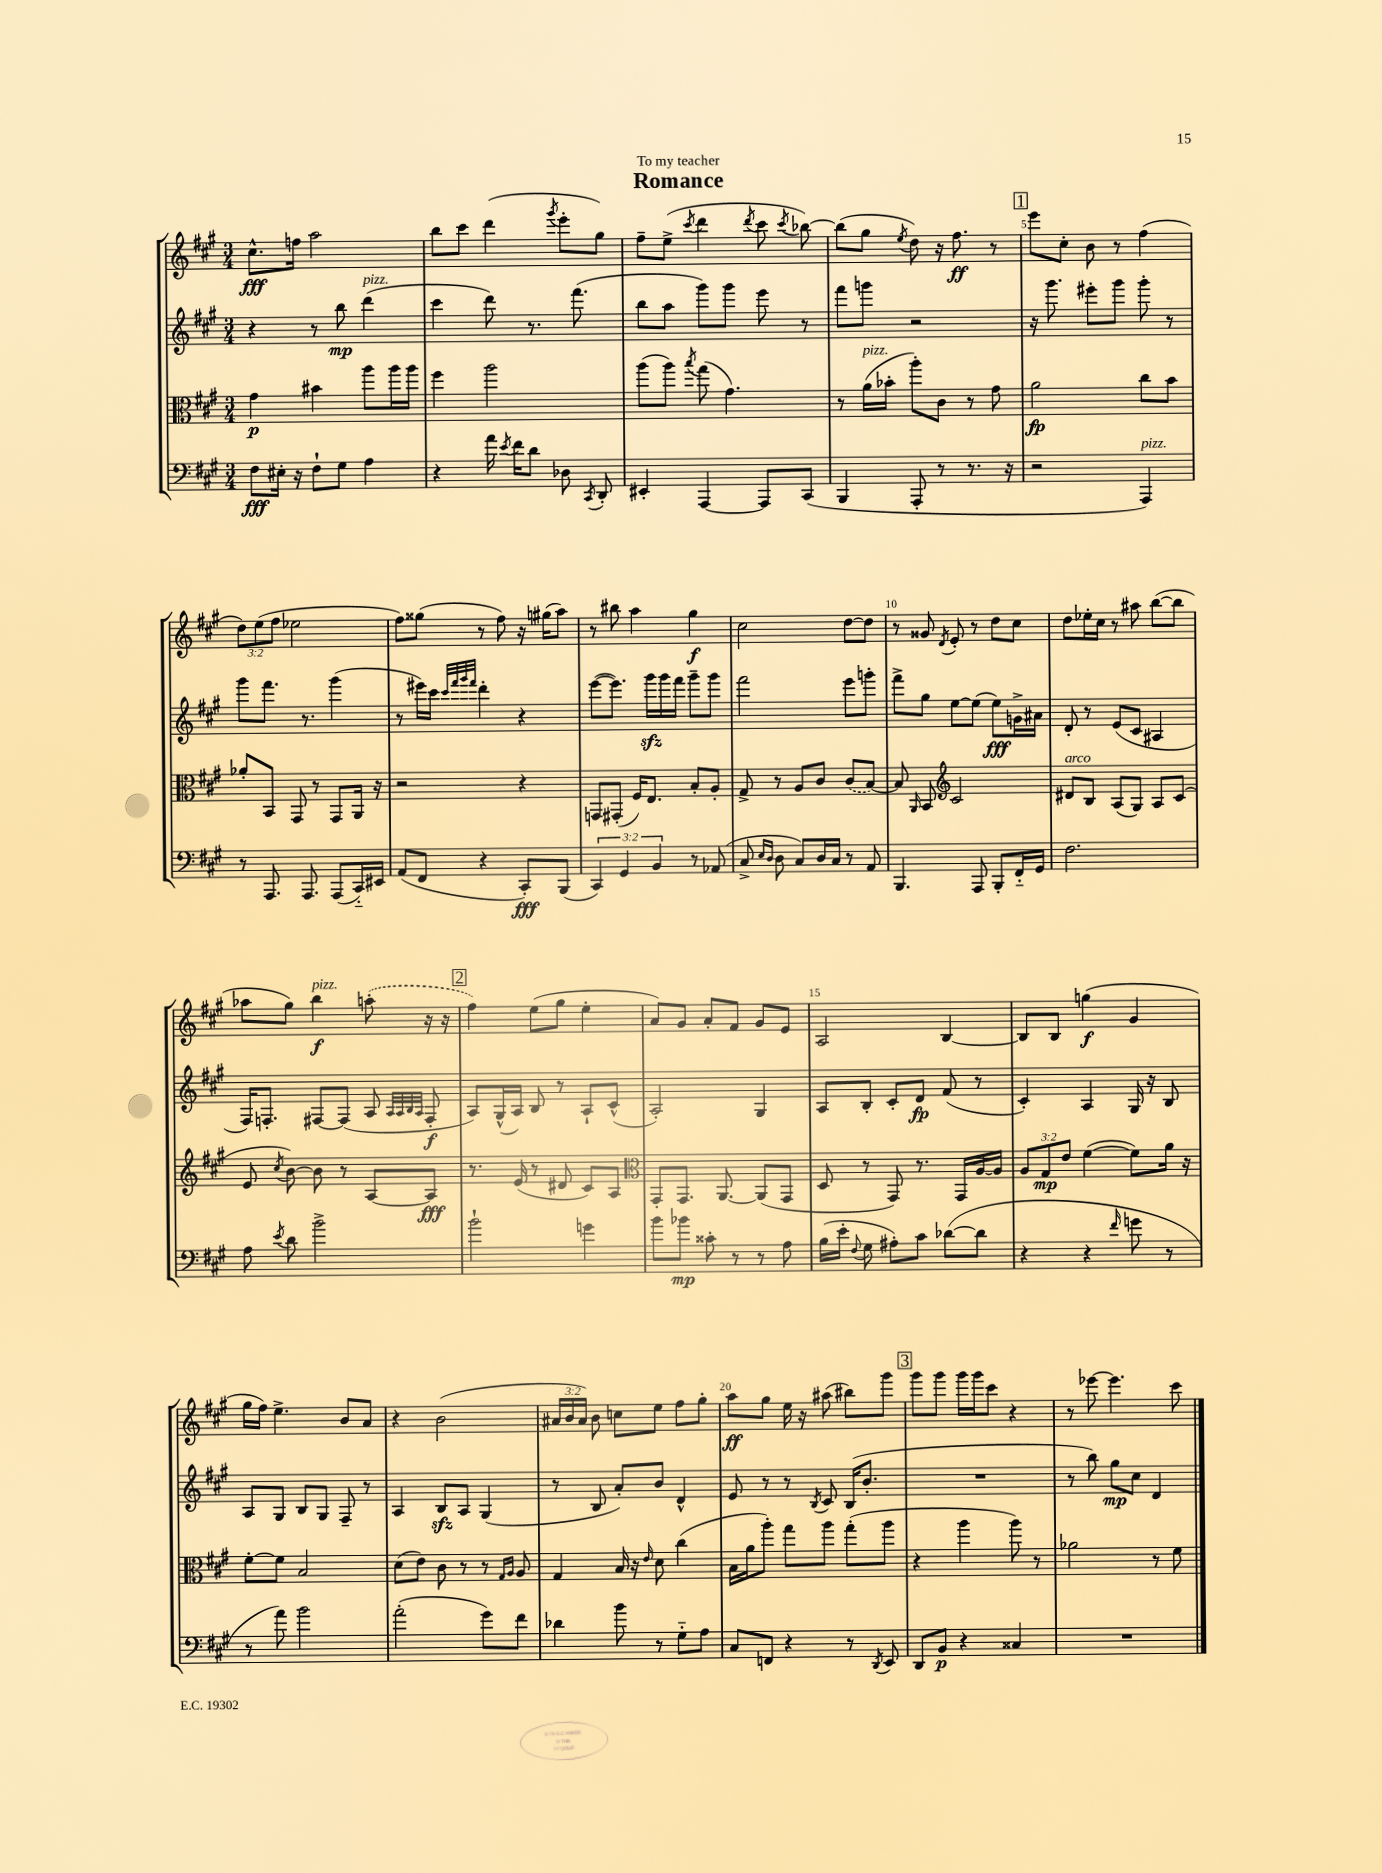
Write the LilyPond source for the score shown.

\header { title = "Romance" dedication = "To my teacher" }
<<
\new StaffGroup <<
\new Staff = "s0" {
    \clef treble \key a \major \numericTimeSignature \time 3/4 \override Staff.TupletNumber.text = #tuplet-number::calc-fraction-text
    \autoBeamOff cis''8.[-^\fff f''16] a''2 |
    b''8[ cis'''8] d'''4( \acciaccatura { gis'''8 } e'''8[-. gis''8]) |
    fis''8[-- e''8]->( \acciaccatura { cis'''8 } d'''4 \acciaccatura { d'''8 } cis'''8 \acciaccatura { cis'''8 } bes''8~) |
    bes''8[( gis''8] \acciaccatura { e''8 } d''8) r16 fis''8.\ff r8 |
    \mark \markup { \box "1" } e'''8[ cis''8]-. b'8 r8 fis''4( |
    \tuplet 3/2 { d''8[) e''8( fis''8] } ees''2 |
    fis''8[) gisis''8]( r8 fis''8) r16 gis''16[( a''8]) |
    r8 bis''8 a''4 gis''4\f |
    cis''2 d''8[~ d''8] |
    r8 gisis'8 \acciaccatura { d'8 } e'8-. r8 d''8[ cis''8] |
    d''8[ ees''16-. cis''16] r8 ais''8 b''8[~( b''8] |
    aes''8[ gis''8]) b''4\f^\markup { \italic "pizz." } \once \slurDashed a''8-.( r16 r16 |
    \mark \markup { \box "2" } fis''4) e''8[( gis''8] e''4-. |
    a'8[) gis'8] a'8[-. fis'8] gis'8[ e'8] |
    a2 b4~ |
    b8[ b8] g''4\f( gis'4 |
    gis''16[ fis''16]) e''4.-> b'8[ a'8] |
    r4 b'2( |
    \tuplet 3/2 { ais'16[ b'16 ais'16]) } b'8 c''8[ e''8] fis''8[ gis''8]-. |
    a''8[\ff gis''8] e''16 r16 ais''8( bis''8[) gis'''8] |
    \mark \markup { \box "3" } gis'''8[ gis'''8] gis'''16[ gis'''16 cis'''8] r4 |
    r8 ees'''8~ ees'''4. cis'''8 \bar "|." |
}
\new Staff = "s1" {
    \clef treble \key a \major \numericTimeSignature \time 3/4
    \autoBeamOff r4 r8 b''8\mp d'''4^\markup { \italic "pizz." }( |
    cis'''4 d'''8) r8. fis'''8.( |
    b''8[ a''8] gis'''8[) gis'''8] e'''8 r8 |
    fis'''8[ g'''8] r2 |
    \mark \markup { \box "1" } r16 gis'''8. eis'''8[-. gis'''8] gis'''8-. r8 |
    gis'''8[ fis'''8.] r8. gis'''4( |
    r8 eis'''16[) cis'''16] \grace { cis'''32[ fis'''32 gis'''32 fis'''32] } d'''4-. r4 |
    e'''8[~( e'''8.]) gis'''16[\sfz gis'''16 fis'''16] gis'''8[-- gis'''8] |
    fis'''2 e'''8[ g'''8]-. |
    fis'''8[-> gis''8] e''8[~ e''8]( e''8[\fff) g'16-> ais'16] |
    d'8-. r8 e'8[( cis'8] ais4 |
    fis16[) f8.]-. fis8[~ fis8]( a8 \grace { a32[ a32 b32 a32] } fis8-.\f |
    \mark \markup { \box "2" } a8[) gis16-^( a16]) b8 r8 a8[-! cis'8]-^( |
    a2-.) gis4 |
    a8[ b8]-. cis'8[-. d'8]\fp fis'8( r8 |
    cis'4-.) a4 gis16 r16 b8 |
    a8[ gis8] b8[ gis8] fis8-- r8 |
    a4 b8[\sfz a8] gis4( |
    r8 b8 a'8[-.) b'8] d'4-^ |
    e'8 r8 r8 \acciaccatura { b8 } cis'8 b16[( b'8.]-. |
    \mark \markup { \box "3" } R2. |
    r8 b''8) gis''8[\mp cis''8] d'4 \bar "|." |
}
\new Staff = "s2" {
    \clef alto \key a \major \numericTimeSignature \time 3/4 \override Staff.TupletNumber.text = #tuplet-number::calc-fraction-text
    \autoBeamOff gis'4\p bis'4 a''8[ a''16 a''16] |
    fis''4 a''2 |
    a''8[( a''8]) \acciaccatura { b''8 } gis''8( gis'4.) |
    r8 a'16[^\markup { \italic "pizz." }( bes'16]-. a''8[-.) cis'8] r8 gis'8 |
    \mark \markup { \box "1" } a'2\fp cis''8[ b'8] |
    aes'8[-. b,8] gis,8 r8 gis,8[ a,16] r16 |
    r2 r4 |
    g,8[ gis,8]-.( fis16[) e8.] b8[-. a8]-. |
    gis8-> r8 a8[ cis'8] \once \slurDashed cis'8[( b8]~) |
    b8 \grace { a,16 } b,8 \clef treble cis'2 |
    dis'8[^\markup { \italic "arco" } b8] a8[( gis8]) a8[ cis'8]( |
    e'8 \acciaccatura { cis''8 } b'8~) b'8 r8 a8[~ a8]\fff |
    \mark \markup { \box "2" } r8. e'16( r8 dis'8 cis'8[) a8] |
    \clef alto gis,8[-. gis,8.] a,8.~ a,8[( gis,8] |
    d8 r8 gis,8) r8. gis,16[ a16~ a16] |
    \tuplet 3/2 { a8[ gis8\mp e'8] } fis'4~( fis'8[) a'16] r16 |
    fis'8[~-. fis'8] b2 |
    d'8[( e'8]) cis'8 r8 r8 \grace { gis16[ a16] } a8 |
    gis4 b16 r16 \grace { e'16 } d'8 cis''4( |
    b16[ a'16 a''8]-.) gis''8[ a''8] gis''8[-.( a''8] |
    \mark \markup { \box "3" } r4 a''4 a''8) r8 |
    aes'2 r8 fis'8 \bar "|." |
}
\new Staff = "s3" {
    \clef bass \key a \major \numericTimeSignature \time 3/4 \override Staff.TupletNumber.text = #tuplet-number::calc-fraction-text
    \autoBeamOff fis8[\fff eis16]-. r16 fis8[-! gis8] a4 |
    r4 a'16 \acciaccatura { e'8 } fis'16[ d'8] des8 \acciaccatura { cis,8 } d,8-. |
    eis,4-. a,,4~ a,,8[ cis,8]( |
    b,,4 a,,8-. r8 r8. r16 |
    \mark \markup { \box "1" } r2 a,,4^\markup { \italic "pizz." }) |
    r8 a,,8. a,,8. a,,8[( cis,16-_) eis,16] |
    a,8[( fis,8] r4 cis,8[-.\fff) b,,8]( |
    \tuplet 3/2 { cis,4) gis,4 b,4 } r8 aes,8( |
    cis8-> \grace { e16[ d16] } d8 cis8[) d16 cis16] r8 a,8 |
    b,,4. a,,8 b,,8[-. fis,16-_ gis,16] |
    fis2. |
    a8 \acciaccatura { e'8 } d'8 b'2-> |
    \mark \markup { \box "2" } b'2-! g'4 |
    b'8[ bes'8]\mp cisis'8-. r8 r8 a8 |
    b16[( e'16]-. \appoggiatura { fis8 } gis8 ais8[-.) cis'8] des'8[~( des'8] |
    r4 r4 \grace { fis'16 } g'8 r8 |
    r8 a'8) b'2 |
    a'2-.( gis'8[) fis'8] |
    des'4 b'8 r8 gis8[-_ a8] |
    cis8[ f,8] r4 r8 \acciaccatura { d,8 } e,8 |
    \mark \markup { \box "3" } d,8[ b,8]\p r4 cisis4 |
    R2. \bar "|." |
}
>>
>>
\layout { \context { \Score \override BarNumber.break-visibility = ##(#f #t #t) barNumberVisibility = #(every-nth-bar-number-visible 5) } }
